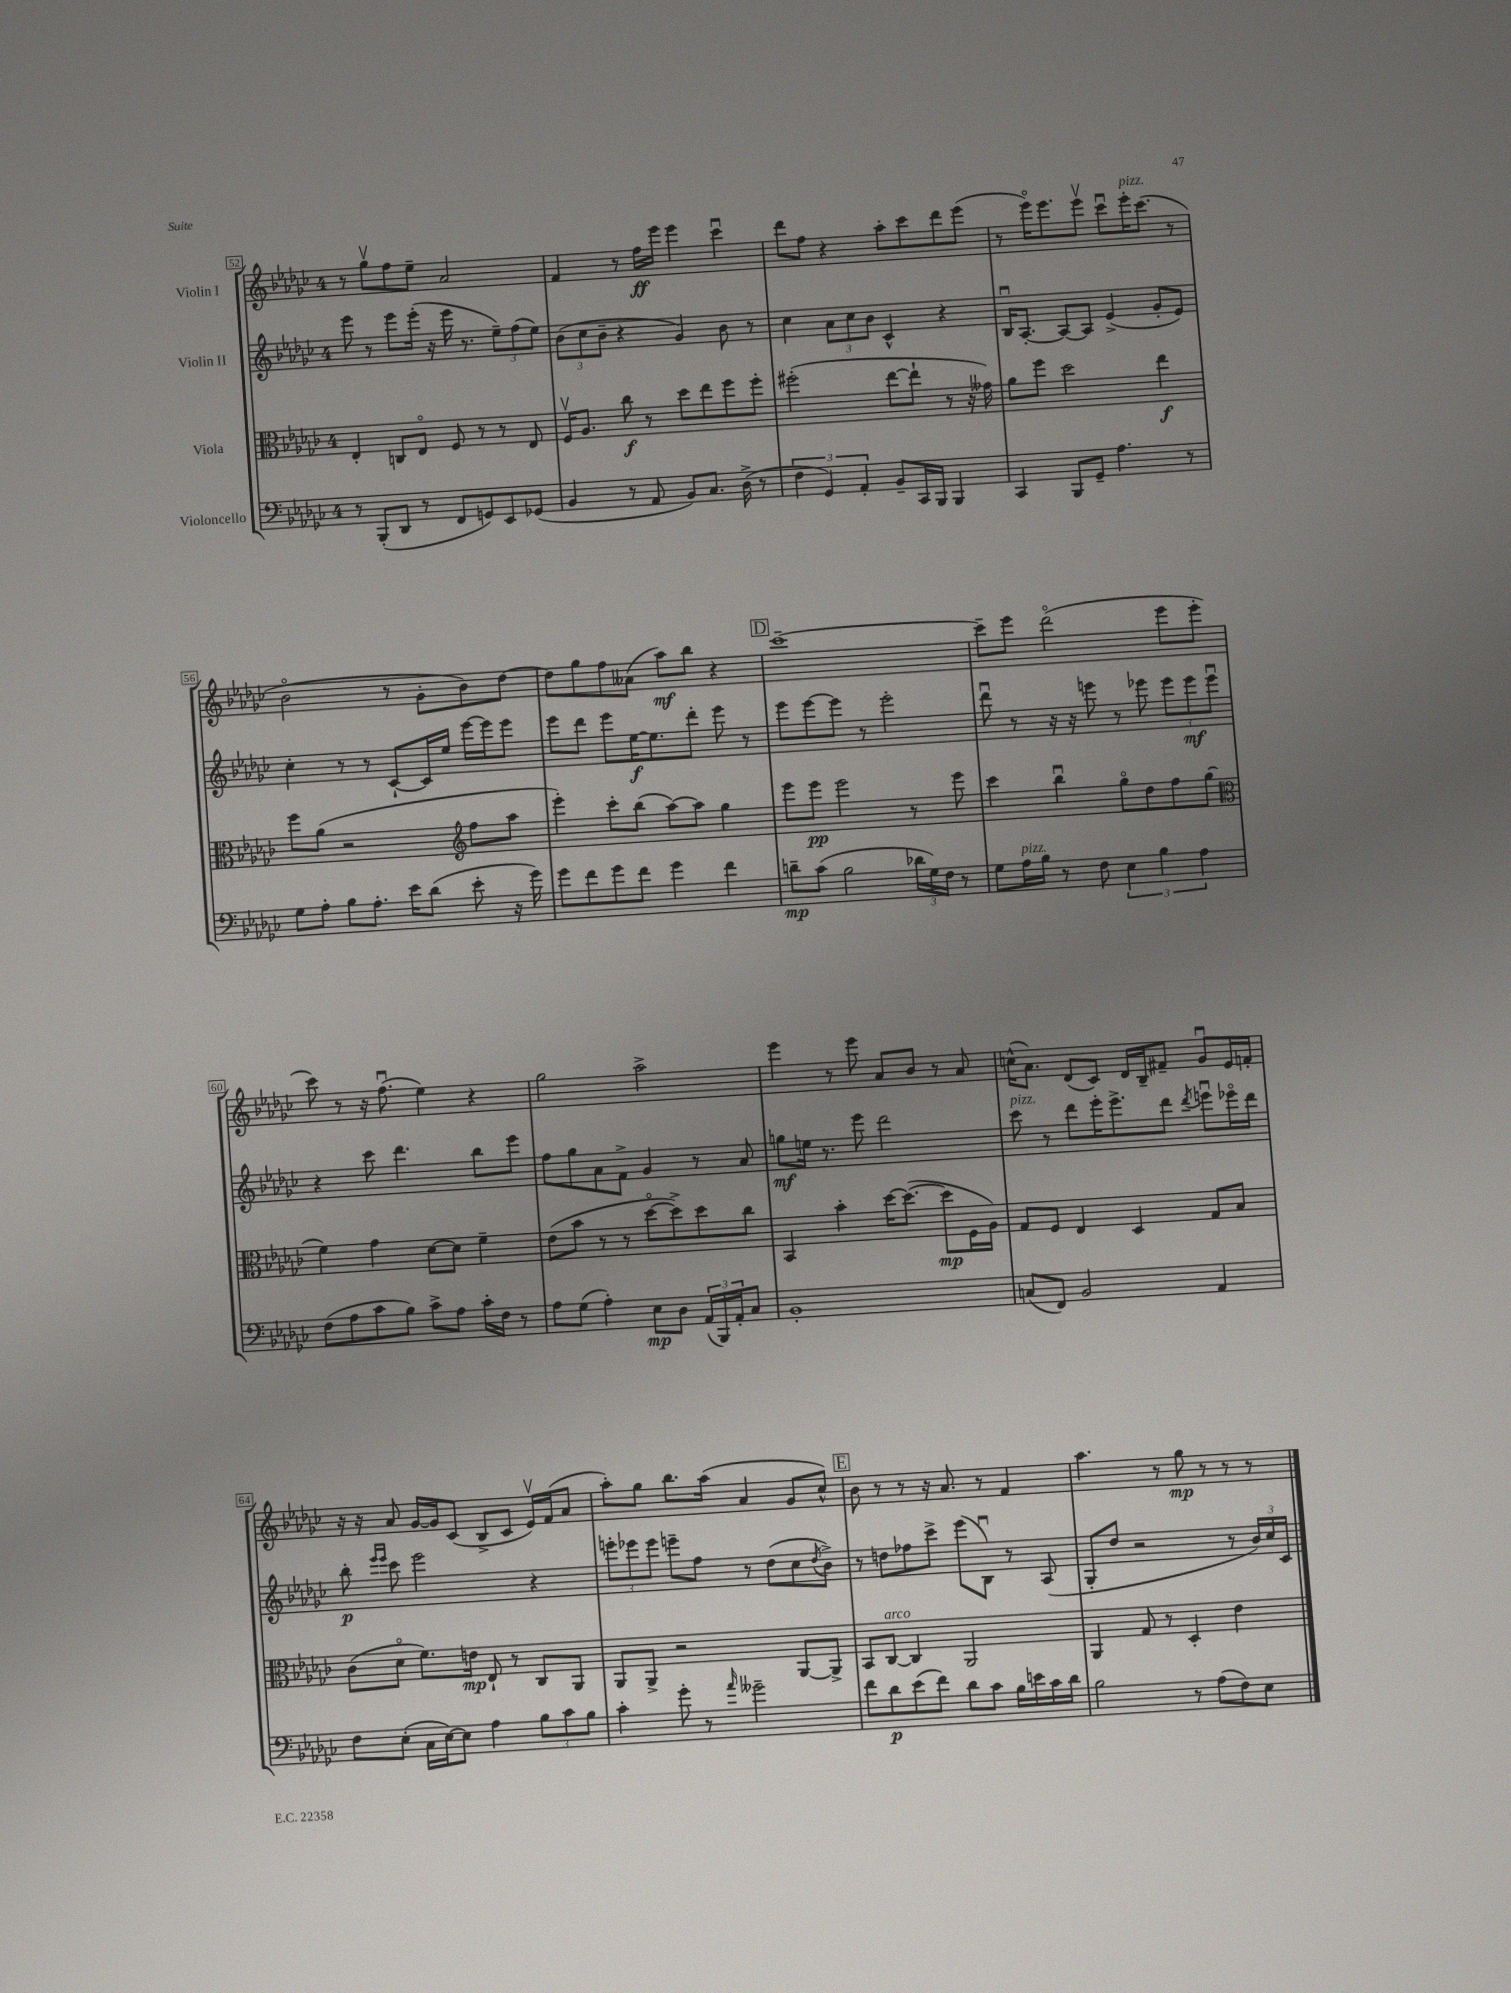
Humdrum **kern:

**kern	**dynam	**kern	**dynam	**kern	**dynam	**kern	**dynam
*part4	*part4	*part3	*part3	*part2	*part2	*part1	*part1
*staff4	*staff4	*staff3	*staff3	*staff2	*staff2	*staff1	*staff1
*I"Violoncello	*	*I"Viola	*	*I"Violin II	*	*I"Violin I	*
*clefF4	*	*clefC3	*	*clefG2	*	*clefG2	*
*k[b-e-a-d-g-c-]	*	*k[b-e-a-d-g-c-]	*	*k[b-e-a-d-g-c-]	*	*k[b-e-a-d-g-c-]	*
*M4/4	*	*M4/4	*	*M4/4	*	*M4/4	*
=52	=52	=52	=52	=52	=52	=52	=52
8r	.	4E-'/	.	8eee-\	.	8r	.
(8BBB-'/L	.	.	.	8r	.	8gg-v\L	.
8DD-/J	.	8Cn/L	.	8eee-\L	.	8ff\	.
8r	.	8E-/J	.	(16eee-'\Jk	.	8ee-~\J	.
.	.	.	.	16r	.	.	.
8FF/L	.	8F/	.	16eee-\	.	2a-/	.
.	.	.	.	8.r	.	.	.
8GGn/)	.	8r	.	.	.	.	.
8EE-/	.	8r	.	12ee-~\L)	.	.	.
.	.	.	.	(12ff\	.	.	.
(8GG-X/J	.	8E-/	.	.	.	.	.
.	.	.	.	12ee-\J)	.	.	.
=53	=53	=53	=53	=53	=53	=53	=53
4BB-/	.	16Fv/KL	.	(12b-\L	.	4f/	.
.	.	8.A-/J	.	.	.	.	.
.	.	.	.	12cc-\	.	.	.
.	.	.	.	12b-~\J	.	.	.
8r	.	8cc-\	f	4r	.	8r	.
8AA-/	.	8r	.	.	.	16ff\LL	ff
.	.	.	.	.	.	16eee-\JJ	.
8BB-/L)	.	8dd-\L	.	4g-/)	.	4eee-\	.
8.C-/J	.	8ee-\	.	.	.	.	.
.	.	8ff\	.	8b-\	.	4ccc-u\	.
(16D-^\	.	.	.	.	.	.	.
8r	.	8ff'\J	.	8r	.	.	.
=54	=54	=54	=54	=54	=54	=54	=54
6F\	.	(2ff#X'\	.	4cc-\	.	8ddd-\L	.
.	.	.	.	.	.	8ff\J	.
6GG-/)	.	.	.	.	.	.	.
.	.	.	.	12a-\L	.	4r	.
6AA-'/	.	.	.	12cc-\	.	.	.
.	.	.	.	12b-\J	.	.	.
8BB-~/L	.	[8ee-\L	.	4c-^^/	.	8aa-'\L	.
16CC-/L	.	8ee-`\J]	.	.	.	8ccc-\	.
16BBB-/JJ	.	.	.	.	.	.	.
4BBB-/	.	8r	.	4r	.	8ddd-\	.
.	.	16r	.	.	.	(8eee-\J	.
.	.	16g--X\)	.	.	.	.	.
=55	=55	=55	=55	=55	=55	=55	=55
4CC-/	.	8a-\L	.	16B-u/KL	.	8r	.
.	.	.	.	[8.A-'/J	.	.	.
.	.	8ff\J	.	.	.	16eee-\KL)	.
.	.	.	.	.	.	8.eee-\	.
8BBB-/L	.	2dd-\	.	8A-/L_	.	.	.
8GG-~/J	.	.	.	8A-/J]	.	8eee-v\J	.
4.A-\	.	.	.	(4e-^/	.	8ccc-u\L	.
!	!	!	!	!	!	!LO:TX:a:i:t=pizz.	!
.	.	.	.	.	.	16eee-'\K	.
.	.	.	.	.	.	(8.ccc-\J	.
.	.	4ee-\	f	8g-'/L	.	.	.
8r	.	.	.	8e-/J)	.	8r	.
!!LO:LB:g=z
=56	=56	=56	=56	=56	=56	=56	=56
8G-\L	.	8ff\L	.	4cc-'\	.	2b-\	.
8A-'\J	.	(8a-\J	.	.	.	.	.
8B-\L	.	2r	.	8r	.	.	.
8.A-'\J	.	.	.	8r	.	.	.
.	.	.	.	[8c-`/L	.	8r	.
16e-\KL	.	.	.	.	.	.	.
(8d-\J	.	.	.	16c-/L]	.	8g-'\L	.
.	.	.	.	16ee-/JJ	.	.	.
*	*	*clefG2	*	*	*	*	*
8e-'\	.	8ff\L	.	[16eee-\LL	.	8b-\)	.
.	.	.	.	16eee-\J]	.	.	.
16r	.	8aa-\J	.	8eee-\J	.	[8dd-\J	.
16g-\)	.	.	.	.	.	.	.
=57	=57	=57	=57	=57	=57	=57	=57
8g-\L	.	4eee-'\)	.	8eee-\L	.	8dd-\L]	.
8f\	.	.	.	8ddd-\J	.	8gg-\	.
8g-\	.	8ccc-'\L	.	8eee-\L	.	8ff\	.
8f\J	.	(8bb-\J	.	[16ee-\K	f	(8a--X\J	.
.	.	.	.	8.ee-\]	.	.	.
4g-\	.	[8aa-\L)	.	.	.	8aa-\L)	mf
.	.	8aa-\J]	.	8ddd-'\J	.	8bb-\J	.
4f\	.	4gg-\	.	8eee-\	.	4r	.
.	.	.	.	8r	.	.	.
!!LO:REH:place=s1:t=D
=58	=58	=58	=58	=58	=58	=58	=58
8dn~\L	mp	8eee-\L	.	8eee-\L	.	[1ccc-~	.
(8c-\J	.	8eee-\J	pp	[8eee-\	.	.	.
2B-\	.	2eee-\	.	8eee-\J]	.	.	.
.	.	.	.	8r	.	.	.
.	.	.	.	2eee-'\	.	.	.
24d-X\LL	.	8r	.	.	.	.	.
24G-\)	.	.	.	.	.	.	.
24F\JJ	.	.	.	.	.	.	.
8r	.	8eee-\	.	.	.	.	.
=59	=59	=59	=59	=59	=59	=59	=59
8G-\L	.	4ccc-\	.	8ddd-u\	.	8ccc-~\L]	.
!LO:TX:a:i:t=pizz.	!	!	!	!	!	!	!
16A-\L	.	.	.	8r	.	8eee-\J	.
16B-\JJ	.	.	.	.	.	.	.
8r	.	4bb-u\	.	16r	.	(2ddd-\	.
.	.	.	.	16r	.	.	.
8F\	.	.	.	8eeen\	.	.	.
6E-\	.	8gg-\L	.	8r	.	.	.
.	.	8dd-\	.	8eee-X\	.	.	.
6B-\	.	.	.	.	.	.	.
.	.	8ff\	.	12eee-\L	.	8eee-\L	.
6A-\	.	.	.	12eee-\	mf	.	.
.	.	(8gg-\J	.	.	.	8eee-'\J	.
.	.	.	.	12eee-u\J	.	.	.
!!LO:LB:g=z
=60	=60	=60	=60	=60	=60	=60	=60
*	*	*clefC3	*	*	*	*	*
(8F\L	.	4f\)	.	4r	.	8ccc-\)	.
8A-\	.	.	.	.	.	8r	.
8c-\	.	4g-\	.	8ccc-\	.	16r	.
.	.	.	.	.	.	(8.ffu\	.
8B-\J)	.	.	.	4.ddd-\	.	.	.
8c-^\L	.	[8d-\L	.	.	.	4ee-\)	.
8A-\J	.	8d-\J]	.	.	.	.	.
16c-'\LL	.	4f~\	.	8bb-\L	.	4r	.
16F\JJ	.	.	.	.	.	.	.
8r	.	.	.	8eee-\J	.	.	.
=61	=61	=61	=61	=61	=61	=61	=61
8A-\L	.	(8e-\L	.	8ff\L	.	2gg-\	.
(8G-\J	.	8b-\J	.	8gg-\	.	.	.
4A-'\)	.	8r	.	8a-\	.	.	.
.	.	8r	.	8f^\J	.	.	.
8E-\L	mp	[8dd-\L	.	4g-/	.	2aa-^\	.
8D-\J	.	8dd-^\])	.	.	.	.	.
(24AA-/LL	.	8dd-\	.	8r	.	.	.
24BBB-/)	.	.	.	.	.	.	.
24AA-'/J	.	.	.	.	.	.	.
8C-/J	.	8cc-\J	.	8a-/	.	.	.
=62	=62	=62	=62	=62	=62	=62	=62
1BB-'	.	4BB-/	.	8ggn\L	mf	4eee-\	.
.	.	.	.	16een\Jk	.	.	.
.	.	.	.	8.r	.	.	.
.	.	4b-'\	.	.	.	8r	.
.	.	.	.	8eee-\	.	8eee-\	.
.	.	[16dd-\KL	.	2ddd-\	.	8a-/L	.
.	.	(8.dd-\J_	.	.	.	.	.
.	.	.	.	.	.	8b-/J	.
.	.	8dd-\L]	mp	.	.	8r	.
.	.	16F\L	.	.	.	8a-/	.
.	.	16A-\JJ)	.	.	.	.	.
=63	=63	=63	=63	=63	=63	=63	=63
!	!	!	!	!LO:TX:a:i:t=pizz.	!	!	!
(8Cn/L	.	8G-/L	.	8ccc-\	.	(16ccn^^\KL	.
.	.	.	.	.	.	8.a-\J)	.
8FF/J)	.	8F/J	.	8r	.	.	.
2BB-/	.	4E-/	.	8ddd-\L	.	(8d-/L	.
.	.	.	.	16eee-'\K	.	8c-/J)	.
.	.	.	.	8.eee-^\	.	.	.
.	.	4D-/	.	.	.	16d-/LL	.
.	.	.	.	.	.	16B-~/J	.
.	.	.	.	8ddd-\J	.	8f#X~/J	.
.	.	.	.	8qddd-/	.	.	.
4AA-/	.	8G-/L	.	8eeenu\L	.	8g-u/L	.
.	.	8B-/J	.	16eee-X\L	.	16e-/L	.
.	.	.	.	16ddd-\JJ	.	16fn'/JJ	.
!!LO:LB:g=z
=64	=64	=64	=64	=64	=64	=64	=64
8F\L	.	(8c-\L	.	8bb-'\	p	16r	.
.	.	.	.	.	.	16r	.
.	.	.	.	16qqeee-/LL	.	.	.
.	.	.	.	16qqeee-/JJ	.	.	.
(8E-'\J	.	8d-\J	.	8ccc-\	.	8a-/	.
16C-\LL	.	8.f\L)	.	2eee-\	.	[16g-/LL	.
[16E-\J)	.	.	.	.	.	16g-/J]	.
8E-\J]	.	.	.	.	.	(8c-/J	.
.	.	16en\Jk	mp	.	.	.	.
4A-\	.	8E-`/	.	.	.	8B-^/L	.
.	.	8r	.	.	.	8c-/J	.
12B-\L	.	8C-/L	.	4r	.	16e-v/LL)	.
.	.	.	.	.	.	(16f/J	.
12c-\	.	.	.	.	.	.	.
.	.	8AA-/J	.	.	.	8a-/J	.
12B-\J	.	.	.	.	.	.	.
=65	=65	=65	=65	=65	=65	=65	=65
4c-'\	.	8AA-/L	.	12eeen'\L	.	8aa-'\L)	.
.	.	.	.	12eee-X\	.	.	.
.	.	8AA-^/J	.	.	.	8gg-\J	.
.	.	.	.	12eee-\J	.	.	.
8g-'\	.	2r	.	8eeen~\L	.	8.bb-\L	.
8r	.	.	.	8ff\J	.	.	.
.	.	.	.	.	.	(16aa-\Jk	.
16qqa-/	.	.	.	.	.	.	.
2g--X~\	.	.	.	8r	.	4a-/	.
.	.	.	.	(8dd-\L	.	.	.
.	.	[8AA-/L	.	8cc-\	.	8g-/L	.
.	.	.	.	8qdd-/	.	.	.
.	.	8AA-^/J]	.	8b-^\J)	.	8cc-^^/J)	.
!!LO:REH:place=s1:t=E
=66	=66	=66	=66	=66	=66	=66	=66
8f\L	.	8BB-/L	.	8r	.	8b-\	.
!	!	!LO:TX:a:i:t=arco	!	!	!	!	!
8d-\	p	[8C-/J	.	8ddn\L	.	8r	.
(8e-\	.	4C-/]	.	8ff-X\	.	8r	.
8f\J)	.	.	.	8ccc-^\J	.	16r	.
.	.	.	.	.	.	8.a-/	.
8d-\L	.	2AA-/	.	(8eee-\L	.	.	.
8c-\J	.	.	.	8B-u\J)	.	8r	.
16B-\LL	.	.	.	8r	.	4f/	.
16en\	.	.	.	.	.	.	.
16c-\	.	.	.	(8A-/	.	.	.
16d-\JJ	.	.	.	.	.	.	.
=67	=67	=67	=67	=67	=67	=67	=67
2B-\	.	4AA-/	.	8G-'/L	.	4.aa-\	.
.	.	.	.	8dd-/J	.	.	.
.	.	8G-/	.	2r	.	.	.
.	.	8r	.	.	.	8r	.
8r	.	4D-'/	.	.	.	8gg-\	mp
(8A-\L	.	.	.	.	.	8r	.
8F\)	.	4e-\	.	8r	.	8r	.
8E-\J	.	.	.	24b-/LL)	.	8r	.
.	.	.	.	24cc-/	.	.	.
.	.	.	.	24c-/JJ	.	.	.
==	==	==	==	==	==	==	==
*-	*-	*-	*-	*-	*-	*-	*-
